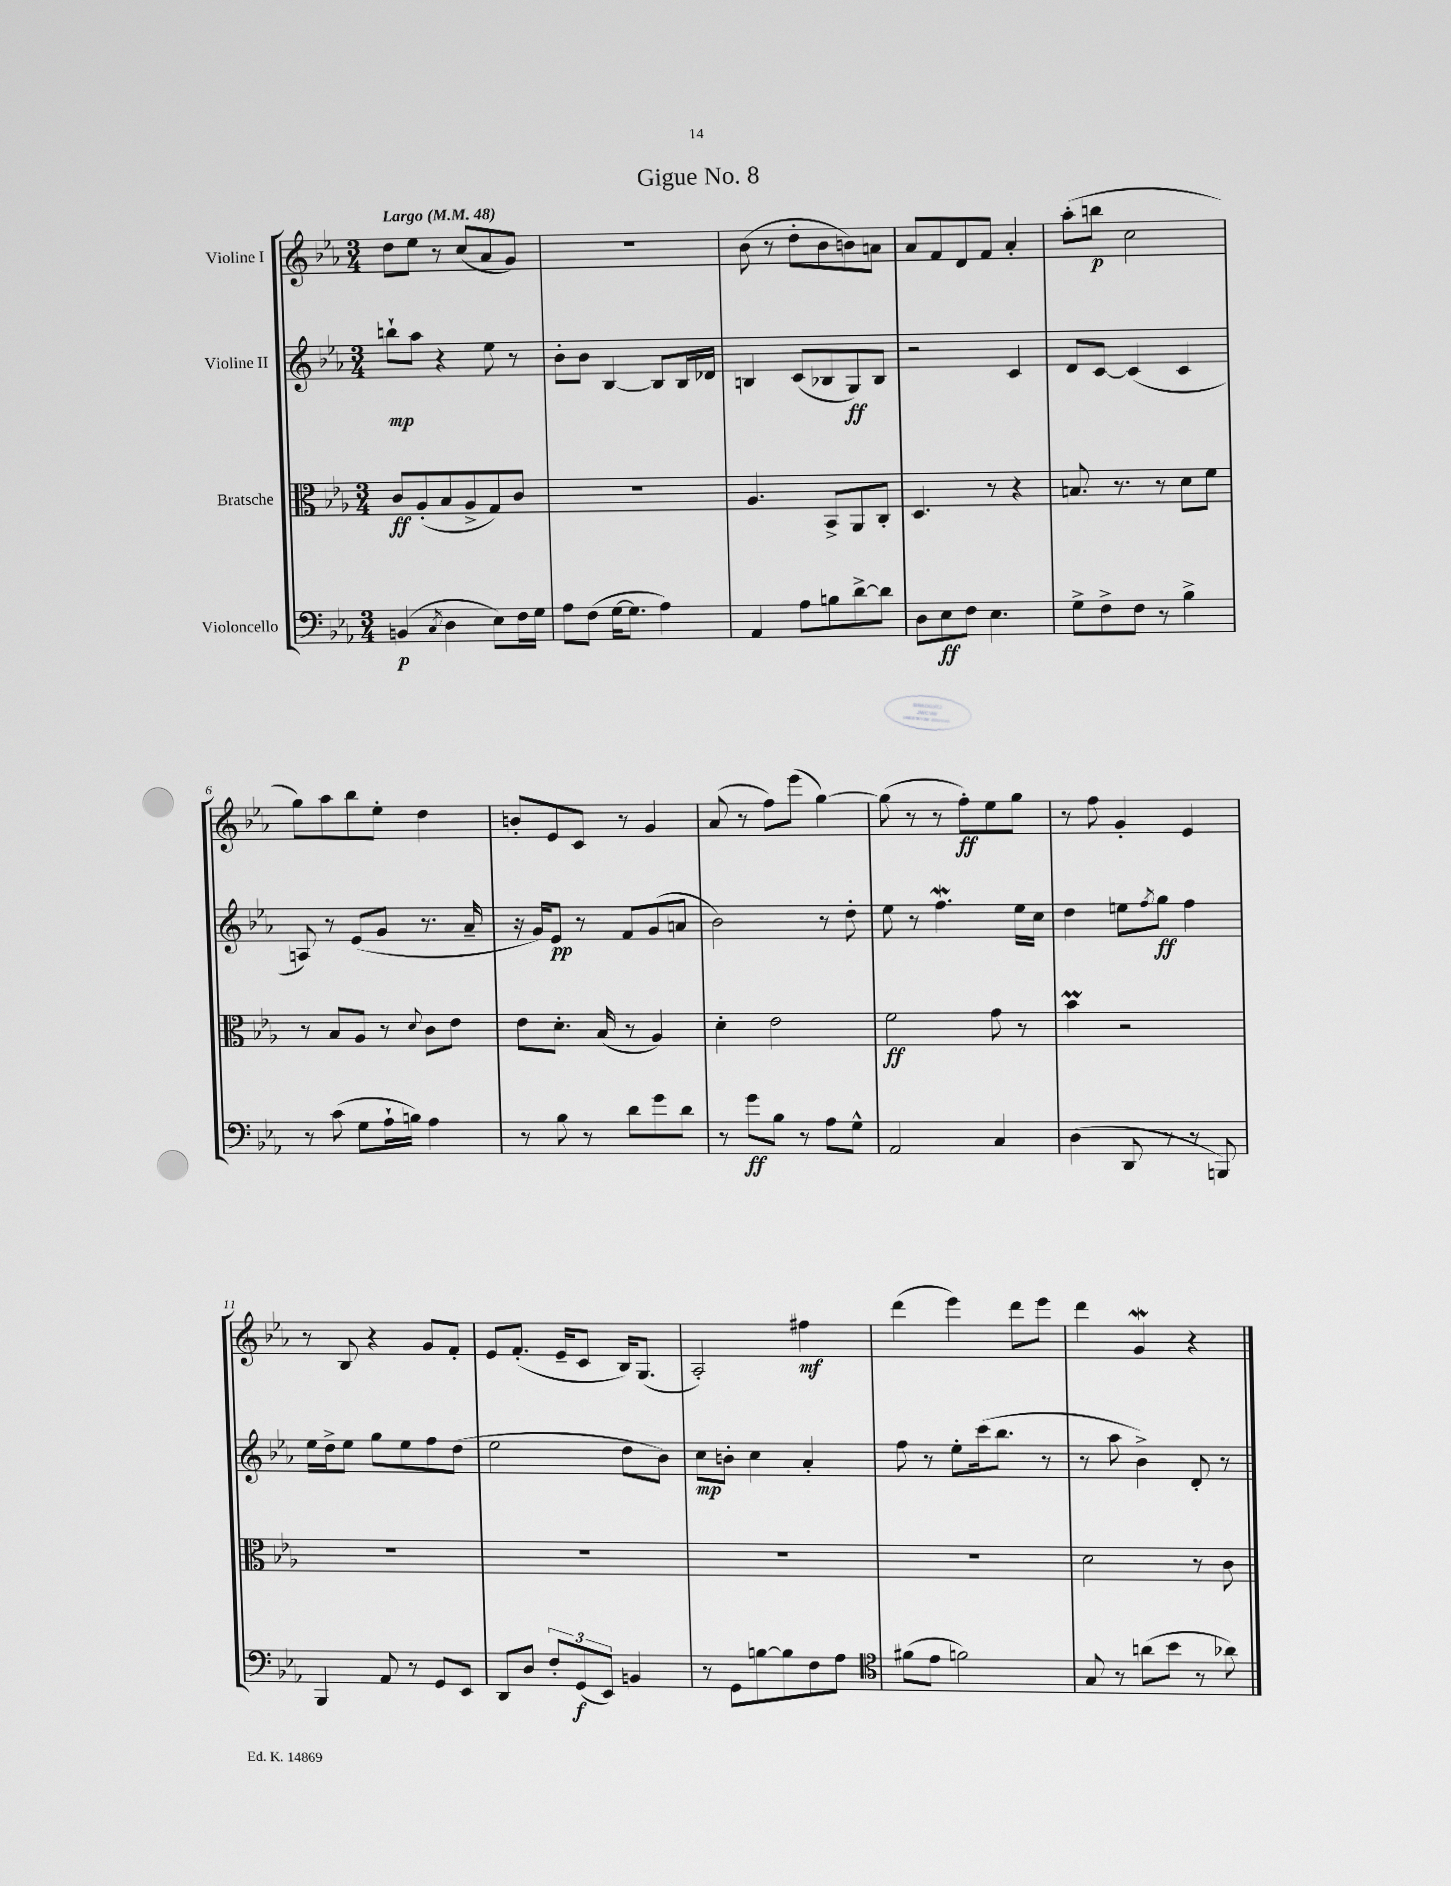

**kern	**dynam	**kern	**dynam	**kern	**dynam	**kern	**dynam
*part4	*part4	*part3	*part3	*part2	*part2	*part1	*part1
*staff4	*staff4	*staff3	*staff3	*staff2	*staff2	*staff1	*staff1
*I"Violoncello	*	*I"Bratsche	*	*I"Violine II	*	*I"Violine I	*
*clefF4	*	*clefC3	*	*clefG2	*	*clefG2	*
*k[b-e-a-]	*	*k[b-e-a-]	*	*k[b-e-a-]	*	*k[b-e-a-]	*
*M3/4	*	*M3/4	*	*M3/4	*	*M3/4	*
*MM48	*	*MM48	*	*MM48	*	*MM48	*
=1	=1	=1	=1	=1	=1	=1	=1
!	!	!	!	!	!	!LO:TX:a:B:t=Largo	!
(4BBn/	p	8c/L	ff	8bbn`\L	mp	8dd\L	.
.	.	(8A-'/	.	8aa-\J	.	8ee-\J	.
8qC/	.	.	.	.	.	.	.
4D\	.	8B-/	.	4r	.	8r	.
.	.	8A-^/	.	.	.	(8cc/L	.
8E-\L)	.	8G/)	.	8ee-\	.	8a-/	.
16F\L	.	8c/J	.	8r	.	8g/J)	.
16G\JJ	.	.	.	.	.	.	.
=2	=2	=2	=2	=2	=2	=2	=2
8A-\L	.	2.r	.	8b-'\L	.	2.r	.
(8F\J	.	.	.	8b-\J	.	.	.
[16G\KL	.	.	.	[4B-/	.	.	.
8.G\J]	.	.	.	.	.	.	.
4A-\)	.	.	.	8B-/L]	.	.	.
.	.	.	.	16B-/L	.	.	.
.	.	.	.	16d-X/JJ	.	.	.
=3	=3	=3	=3	=3	=3	=3	=3
4AA-/	.	4.A-/	.	4Bn/	.	(8b-\	.
.	.	.	.	.	.	8r	.
8A-\L	.	.	.	(8c/L	.	8dd'\L	.
8Bn\	.	8BB-^/L	.	8B-X/	.	8b-\	.
[8d^\	.	8AA-/	.	8G/)	ff	8bn\)	.
8d\J]	.	8C'/J	.	8B-/J	.	8an\J	.
=4	=4	=4	=4	=4	=4	=4	=4
8D\L	.	4.D/	.	2r	.	8a-/L	.
8E-\	ff	.	.	.	.	8f/	.
8F\J	.	.	.	.	.	8d/	.
4.E-\	.	8r	.	.	.	8f/J	.
.	.	4r	.	4c/	.	4a-'/	.
=5	=5	=5	=5	=5	=5	=5	=5
8G^\L	.	8.Bn/	.	8d/L	.	(8aa-'\L	.
8F^\	.	.	.	[8c/J	.	8bbn\J	p
.	.	8.r	.	.	.	.	.
8F\J	.	.	.	(4c/]	.	2cc\	.
8r	.	8r	.	.	.	.	.
4B-^\	.	8d\L	.	4c/	.	.	.
.	.	8f\J	.	.	.	.	.
!!LO:LB:g=z
=6	=6	=6	=6	=6	=6	=6	=6
8r	.	8r	.	8An/)	.	8gg\L)	.
(8c\	.	8B-/L	.	8r	.	8aa-\	.
8G\L	.	8A-/J	.	(8e-/L	.	8bb-\	.
16A-`\L	.	8r	.	8g/J	.	8ee-'\J	.
16Bn\JJ)	.	.	.	.	.	.	.
.	.	8qqd/	.	.	.	.	.
4A-\	.	8c\L	.	8.r	.	4dd\	.
.	.	8e-\J	.	.	.	.	.
.	.	.	.	16a-~/	.	.	.
=7	=7	=7	=7	=7	=7	=7	=7
8r	.	8e-\L	.	16r	.	8bn'/L	.
.	.	.	.	16g/KL)	.	.	.
8B-\	.	8.d'\J	.	8e-/J	pp	8e-/	.
8r	.	.	.	8r	.	8c/J	.
.	.	(16B-/	.	.	.	.	.
8d\L	.	8r	.	8f/L	.	8r	.
8g\	.	4A-/)	.	(8g/	.	4g/	.
8d\J	.	.	.	8an/J	.	.	.
=8	=8	=8	=8	=8	=8	=8	=8
8r	.	4d'\	.	2b-\)	.	(8a-/	.
8g\L	ff	.	.	.	.	8r	.
8B-\J	.	2e-\	.	.	.	8ff\L)	.
8r	.	.	.	.	.	(8eee-\J	.
8A-\L	.	.	.	8r	.	[4gg\)	.
8G^^\J	.	.	.	8dd'\	.	.	.
=9	=9	=9	=9	=9	=9	=9	=9
2AA-/	.	2f\	ff	8ee-\	.	(8gg\]	.
.	.	.	.	8r	.	8r	.
.	.	.	.	4.ffW\	.	8r	.
.	.	.	.	.	.	8ff'\L)	ff
4C/	.	8g\	.	.	.	8ee-\	.
.	.	8r	.	16ee-\LL	.	8gg\J	.
.	.	.	.	16cc\JJ	.	.	.
=10	=10	=10	=10	=10	=10	=10	=10
(4D\	.	4b-M\	.	4dd\	.	8r	.
.	.	.	.	.	.	8ff\	.
8DD/	.	2r	.	8een\L	.	4g'/	.
.	.	.	.	8qff/	.	.	.
8r	.	.	.	8gg\J	ff	.	.
8r	.	.	.	4ff\	.	4e-/	.
8BBBn/)	.	.	.	.	.	.	.
!!LO:LB:g=z
=11	=11	=11	=11	=11	=11	=11	=11
4BBB-/	.	2.r	.	16ee-\LL	.	8r	.
.	.	.	.	16dd^\J	.	.	.
.	.	.	.	8ee-\J	.	8B-/	.
8AA-/	.	.	.	8gg\L	.	4r	.
8r	.	.	.	8ee-\	.	.	.
8GG/L	.	.	.	8ff\	.	8g/L	.
8EE-/J	.	.	.	(8dd\J	.	8f'/J	.
=12	=12	=12	=12	=12	=12	=12	=12
8DD/L	.	2.r	.	2ee-\	.	8e-/L	.
8D/J	.	.	.	.	.	(8.f'/J	.
12F'/L	.	.	.	.	.	.	.
.	.	.	.	.	.	16e-~/KL	.
(12GG/	f	.	.	.	.	.	.
.	.	.	.	.	.	8c/J	.
12EE-/J)	.	.	.	.	.	.	.
4BBn/	.	.	.	8dd\L	.	16B-/KL)	.
.	.	.	.	.	.	(8.G/J	.
.	.	.	.	8b-\J)	.	.	.
=13	=13	=13	=13	=13	=13	=13	=13
8r	.	2.r	.	8cc\L	mp	2A-'/)	.
8GG\L	.	.	.	8bn'\J	.	.	.
[8Bn\	.	.	.	4cc\	.	.	.
8B\]	.	.	.	.	.	.	.
8F\	.	.	.	4a-'/	.	4ff#X\	mf
8A-\J	.	.	.	.	.	.	.
=14	=14	=14	=14	=14	=14	=14	=14
*clefC4	*	*	*	*	*	*	*
(8f#X\L	.	2.r	.	8ff\	.	(4ddd\	.
8e-\J	.	.	.	8r	.	.	.
2fn\)	.	.	.	8ee-'\L	.	4eee-\)	.
.	.	.	.	(16ccc\k	.	.	.
.	.	.	.	8.bb-\J	.	.	.
.	.	.	.	.	.	8ddd\L	.
.	.	.	.	8r	.	8eee-\J	.
=15	=15	=15	=15	=15	=15	=15	=15
8G/	.	2d\	.	8r	.	4ddd\	.
8r	.	.	.	8aa-\	.	.	.
(8an\L	.	.	.	4b-^\)	.	4gW/	.
8b-\J	.	.	.	.	.	.	.
8r	.	8r	.	8d'/	.	4r	.
8a-X\)	.	8c\	.	8r	.	.	.
==	==	==	==	==	==	==	==
*-	*-	*-	*-	*-	*-	*-	*-
